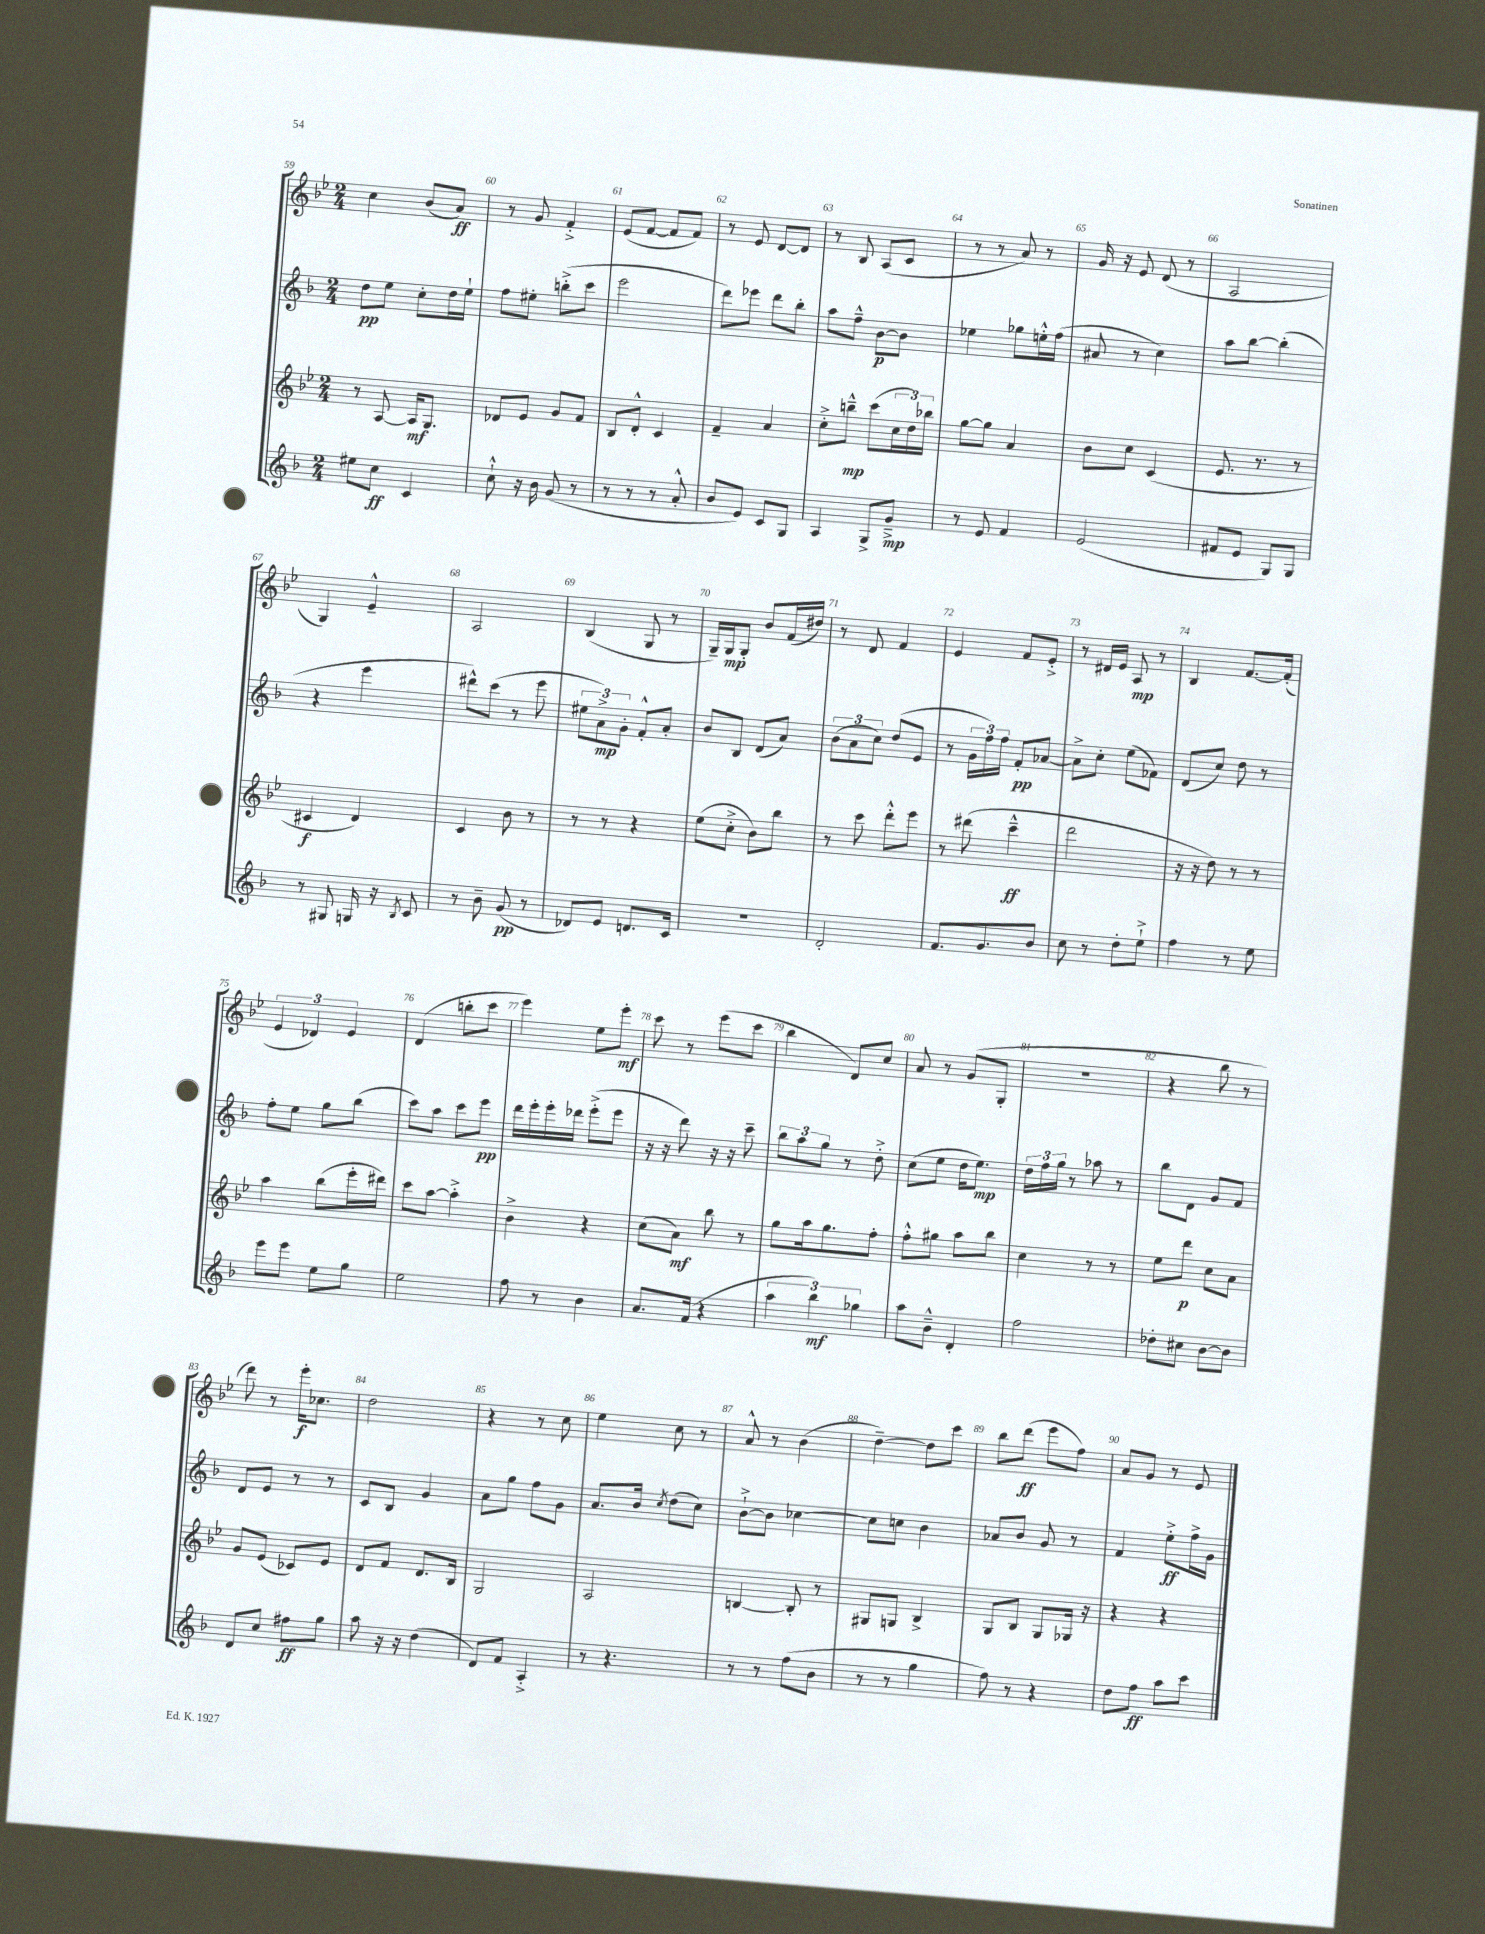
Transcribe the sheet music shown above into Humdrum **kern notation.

**kern	**dynam	**kern	**dynam	**kern	**dynam	**kern	**dynam
*part4	*part4	*part3	*part3	*part2	*part2	*part1	*part1
*staff4	*staff4	*staff3	*staff3	*staff2	*staff2	*staff1	*staff1
*clefG2	*	*clefG2	*	*clefG2	*	*clefG2	*
*k[b-]	*	*k[b-e-]	*	*k[b-]	*	*k[b-e-]	*
*M2/4	*	*M2/4	*	*M2/4	*	*M2/4	*
=59	=59	=59	=59	=59	=59	=59	=59
8ee#X\L	.	8r	.	8dd\L	pp	4cc\	.
8cc\J	ff	[8A/	.	8ee\J	.	.	.
4c/	.	16A/KL]	mf	8cc'\L	.	(8b-/L	.
.	.	8.G/J	.	.	.	.	.
.	.	.	.	16dd\L	.	8a/J)	ff
.	.	.	.	16ee`\JJ	.	.	.
=60	=60	=60	=60	=60	=60	=60	=60
8cc`^^\	.	8d-X/L	.	8ff\L	.	8r	.
16r	.	8e-/J	.	8ee#X'\J	.	8g/	.
16b-\	.	.	.	.	.	.	.
(8g/	.	8g/L	.	(8bbn'^\L	.	4f'^/	.
8r	.	8f/J	.	8ccc\J	.	.	.
=61	=61	=61	=61	=61	=61	=61	=61
8r	.	8B-/L	.	2eee\	.	(8e-/L	.
8r	.	8d'^^/J	.	.	.	[8f/J	.
8r	.	4c/	.	.	.	8f/L]	.
8a'^^/	.	.	.	.	.	8f/J)	.
=62	=62	=62	=62	=62	=62	=62	=62
8b-/L	.	4f~/	.	8ddd\L)	.	8r	.
8e/J)	.	.	.	8eee-X\J	.	8e-/	.
8c/L	.	4a/	.	8ddd\L	.	[8d/L	.
8G/J	.	.	.	8bb-'\J	.	8d/J]	.
=63	=63	=63	=63	=63	=63	=63	=63
4A/	.	8cc'^\L	.	8aa\L	.	8r	.
.	.	8bbn~^^\J	mp	8ff~^^\J	.	8B-/	.
8G^/L	.	(8ccc\L	.	[8b-\L	p	(8A/L	.
8g~^/J	mp	24cc\L	.	8b-\J]	.	8c/J	.
.	.	24dd\)	.	.	.	.	.
.	.	24bb-X\JJ	.	.	.	.	.
=64	=64	=64	=64	=64	=64	=64	=64
8r	.	[8gg\L	.	4ee-X\	.	8r	.
8e/	.	8gg\J]	.	.	.	8r	.
4f/	.	4a/	.	8gg-X\L	.	8a/)	.
.	.	.	.	16een'^^\L	.	8r	.
.	.	.	.	(16ff\JJ	.	.	.
=65	=65	=65	=65	=65	=65	=65	=65
(2e/	.	8b-\L	.	8a#X/	.	16g/	.
.	.	.	.	.	.	16r	.
.	.	8cc\J	.	8r	.	8e-/	.
.	.	(4c/	.	4cc\)	.	(8d/	.
.	.	.	.	.	.	8r	.
=66	=66	=66	=66	=66	=66	=66	=66
8f#X/L	.	8.e-/	.	8aa\L	.	2A/	.
8e/J	.	.	.	[8bb-\J	.	.	.
.	.	8.r	.	.	.	.	.
8G/L)	.	.	.	(4bb-'\]	.	.	.
8G/J	.	8r	.	.	.	.	.
!!LO:LB:g=z
=67	=67	=67	=67	=67	=67	=67	=67
8r	.	4c#X/	f	4r	.	4G/)	.
8G#X/	.	.	.	.	.	.	.
16Gn/	.	4d/)	.	4eee\	.	4e-~^^/	.
16r	.	.	.	.	.	.	.
8qB-/	.	.	.	.	.	.	.
8c/	.	.	.	.	.	.	.
=68	=68	=68	=68	=68	=68	=68	=68
8r	.	4c/	.	8ddd#X^^\L)	.	2A/	.
8b-~\	.	.	.	(8ccc\J	.	.	.
(8g/	pp	8b-\	.	8r	.	.	.
8r	.	8r	.	8eee\	.	.	.
=69	=69	=69	=69	=69	=69	=69	=69
8d-X/L)	.	8r	.	12ee#X\L	.	(4B-/	.
.	.	.	.	12a^\)	mp	.	.
8e/J	.	8r	.	.	.	.	.
.	.	.	.	12g'\J	.	.	.
8.dn/L	.	4r	.	8f'^^/L	.	8G/	.
.	.	.	.	8a'/J	.	8r	.
16c/Jk	.	.	.	.	.	.	.
=70	=70	=70	=70	=70	=70	=70	=70
2r	.	(8ee-\L	.	8b-/L	.	16G~/LL)	.
.	.	.	.	.	.	16G/J	mp
.	.	8cc'^\J	.	8B-/J	.	8G'/J	.
.	.	8b-\L)	.	(8d/L	.	8b-/L	.
.	.	8bb-\J	.	8a/J)	.	(16f/L	.
.	.	.	.	.	.	16dd#X/JJ)	.
=71	=71	=71	=71	=71	=71	=71	=71
2d'/	.	8r	.	(12b-\L	.	8r	.
.	.	.	.	12a\	.	.	.
.	.	8ccc\	.	.	.	8d/	.
.	.	.	.	12cc\J)	.	.	.
.	.	8ddd'^^\L	.	(8dd/L	.	4f/	.
.	.	8eee-\J	.	8e/J	.	.	.
=72	=72	=72	=72	=72	=72	=72	=72
8.f/L	.	8r	.	8r	.	4e-/	.
.	.	(8ddd#X\	.	24g\LL	.	.	.
.	.	.	.	24ff\)	.	.	.
8.g/	.	.	.	.	.	.	.
.	.	.	.	24ff\JJ	.	.	.
.	.	4ccc~^^\	ff	8f'/L	pp	8f/L	.
8b-/J	.	.	.	[8a-X/J	.	8e-'^/J	.
=73	=73	=73	=73	=73	=73	=73	=73
8cc\	.	2ddd\	.	8a-^\L]	.	8r	.
8r	.	.	.	8cc'\J	.	16d#X/LL	.
.	.	.	.	.	.	16e-/JJ	.
8dd'\L	.	.	.	(8ee\L	.	8A/	mp
8ee`^\J	.	.	.	8f-X\J)	.	8r	.
=74	=74	=74	=74	=74	=74	=74	=74
4ff\	.	16r	.	(8d/L	.	4B-/	.
.	.	16r	.	.	.	.	.
.	.	8dd\)	.	8cc/J)	.	.	.
8r	.	8r	.	8dd\	.	[8.f/L	.
8ee\	.	8r	.	8r	.	.	.
.	.	.	.	.	.	(16f'/Jk]	.
!!LO:LB:g=z
=75	=75	=75	=75	=75	=75	=75	=75
8eee\L	.	4aa\	.	8ff'\L	.	6e-/	.
8eee\J	.	.	.	8ee\J	.	.	.
.	.	.	.	.	.	6d-X/)	.
8ee\L	.	(8bb-\L	.	8gg\L	.	.	.
.	.	.	.	.	.	6e-/	.
8gg\J	.	16eee-'\L	.	(8bb-\J	.	.	.
.	.	16ddd#X\JJ)	.	.	.	.	.
=76	=76	=76	=76	=76	=76	=76	=76
2ee\	.	8ccc\L	.	8ccc\L)	.	(4d/	.
.	.	[8aa\J	.	8aa\J	.	.	.
.	.	4aa'^\]	.	8ccc\L	.	8bbn'\L	.
.	.	.	.	8eee\J	pp	8ccc\J	.
=77	=77	=77	=77	=77	=77	=77	=77
8ff\	.	4b-^\	.	16ddd\LL	.	4eee-\)	.
.	.	.	.	16eee'\	.	.	.
8r	.	.	.	16eee'\	.	.	.
.	.	.	.	16ddd-X\JJ	.	.	.
4b-\	.	4r	.	(8eee'^\L	.	8ee-\L	.
.	.	.	.	8eee\J	.	8eee-'\J	mf
=78	=78	=78	=78	=78	=78	=78	=78
8.a/L	.	(8cc\L	.	16r	.	8ccc\	.
.	.	.	.	16r	.	.	.
.	.	8a\J)	mf	8ddd\)	.	8r	.
(16f/Jk	.	.	.	.	.	.	.
4r	.	8bb-\	.	16r	.	(8eee-\L	.
.	.	.	.	16r	.	.	.
.	.	8r	.	8ccc~\	.	8ccc\J	.
=79	=79	=79	=79	=79	=79	=79	=79
6aa\	.	8gg\L	.	12bb-\L	.	4bb-\	.
.	.	.	.	12aa\	.	.	.
.	.	16aa\k	.	.	.	.	.
6bb-\)	mf	.	.	12gg\J	.	.	.
.	.	8.gg\	.	.	.	.	.
.	.	.	.	8r	.	8d/L)	.
6gg-X\	.	.	.	.	.	.	.
.	.	8ff'\J	.	8dd'^\	.	8cc/J	.
=80	=80	=80	=80	=80	=80	=80	=80
8aa\L	.	8ff'^^\L	.	(8cc\L	.	8a/	.
8b-~^^\J	.	8gg#X\J	.	8ee\J	.	8r	.
4d'/	.	8aa\L	.	16dd\KL	.	(8g/L	.
.	.	.	.	8.ee\J)	mp	.	.
.	.	8bb-\J	.	.	.	8G'/J	.
=81	=81	=81	=81	=81	=81	=81	=81
2ff\	.	4cc\	.	24dd\LL	.	2r	.
.	.	.	.	24ff\	.	.	.
.	.	.	.	24gg\JJ	.	.	.
.	.	.	.	8r	.	.	.
.	.	8r	.	8aa-X\	.	.	.
.	.	8r	.	8r	.	.	.
=82	=82	=82	=82	=82	=82	=82	=82
8dd-X'\L	.	8ee-\L	.	8bb-\L	.	4r	.
8cc#X\J	.	8ddd\J	p	8d\J	.	.	.
[8b-\L	.	8cc\L	.	8g/L	.	8bb-\	.
8b-\J]	.	8a\J	.	8f/J	.	8r	.
!!LO:LB:g=z
=83	=83	=83	=83	=83	=83	=83	=83
8d/L	.	8g/L	.	8d/L	.	8ddd\)	.
8cc/J	.	(8e-/J	.	8e/J	.	8r	.
8ff#X\L	ff	8c-X/L)	.	8r	.	16eee-'\KL	f
.	.	.	.	.	.	8.cc-X\J	.
8gg\J	.	8e-/J	.	8r	.	.	.
=84	=84	=84	=84	=84	=84	=84	=84
8aa\	.	8d/L	.	8c/L	.	2dd\	.
16r	.	8f/J	.	8B-/J	.	.	.
16r	.	.	.	.	.	.	.
(4dd\	.	8.d/L	.	4g/	.	.	.
.	.	16B-/Jk	.	.	.	.	.
=85	=85	=85	=85	=85	=85	=85	=85
8d/L)	.	2G/	.	8a\L	.	4r	.
8f/J	.	.	.	8gg\J	.	.	.
4A'^/	.	.	.	8ff\L	.	8r	.
.	.	.	.	8g\J	.	8cc\	.
=86	=86	=86	=86	=86	=86	=86	=86
8r	.	2A/	.	8.a/L	.	4ee-\	.
4.r	.	.	.	.	.	.	.
.	.	.	.	16b-/Jk	.	.	.
.	.	.	.	8qcc/	.	.	.
.	.	.	.	(8dd\L	.	8cc\	.
.	.	.	.	8cc\J)	.	8r	.
=87	=87	=87	=87	=87	=87	=87	=87
8r	.	[4Bn/	.	[8b-`^\L	.	8a^^/	.
8r	.	.	.	8b-\J]	.	8r	.
(8ff\L	.	8B'/]	.	[4cc-X\	.	(4b-\	.
8b-\J	.	8r	.	.	.	.	.
=88	=88	=88	=88	=88	=88	=88	=88
8r	.	8G#X/L	.	8cc-\L]	.	[4dd~\)	.
8r	.	8Gn/J	.	8ccn\J	.	.	.
4gg\	.	4B-^/	.	4b-\	.	8dd\L]	.
.	.	.	.	.	.	8ccc\J	.
=89	=89	=89	=89	=89	=89	=89	=89
8ff\)	.	8G/L	.	8a-X/L	.	8bb-\L	.
8r	.	8B-/J	.	8b-/J	.	(8ddd\J	ff
4r	.	8G/L	.	8g/	.	8eee-\L	.
.	.	16G-X/Jk	.	8r	.	8ff\J)	.
.	.	16r	.	.	.	.	.
=90	=90	=90	=90	=90	=90	=90	=90
8dd\L	.	4r	.	4f/	.	8a/L	.
8ff\J	ff	.	.	.	.	8g/J	.
8aa\L	.	4r	.	8ee'^\L	ff	8r	.
8ccc\J	.	.	.	16ff^\L	.	8e-/	.
.	.	.	.	16g\JJ	.	.	.
==	==	==	==	==	==	==	==
*-	*-	*-	*-	*-	*-	*-	*-
